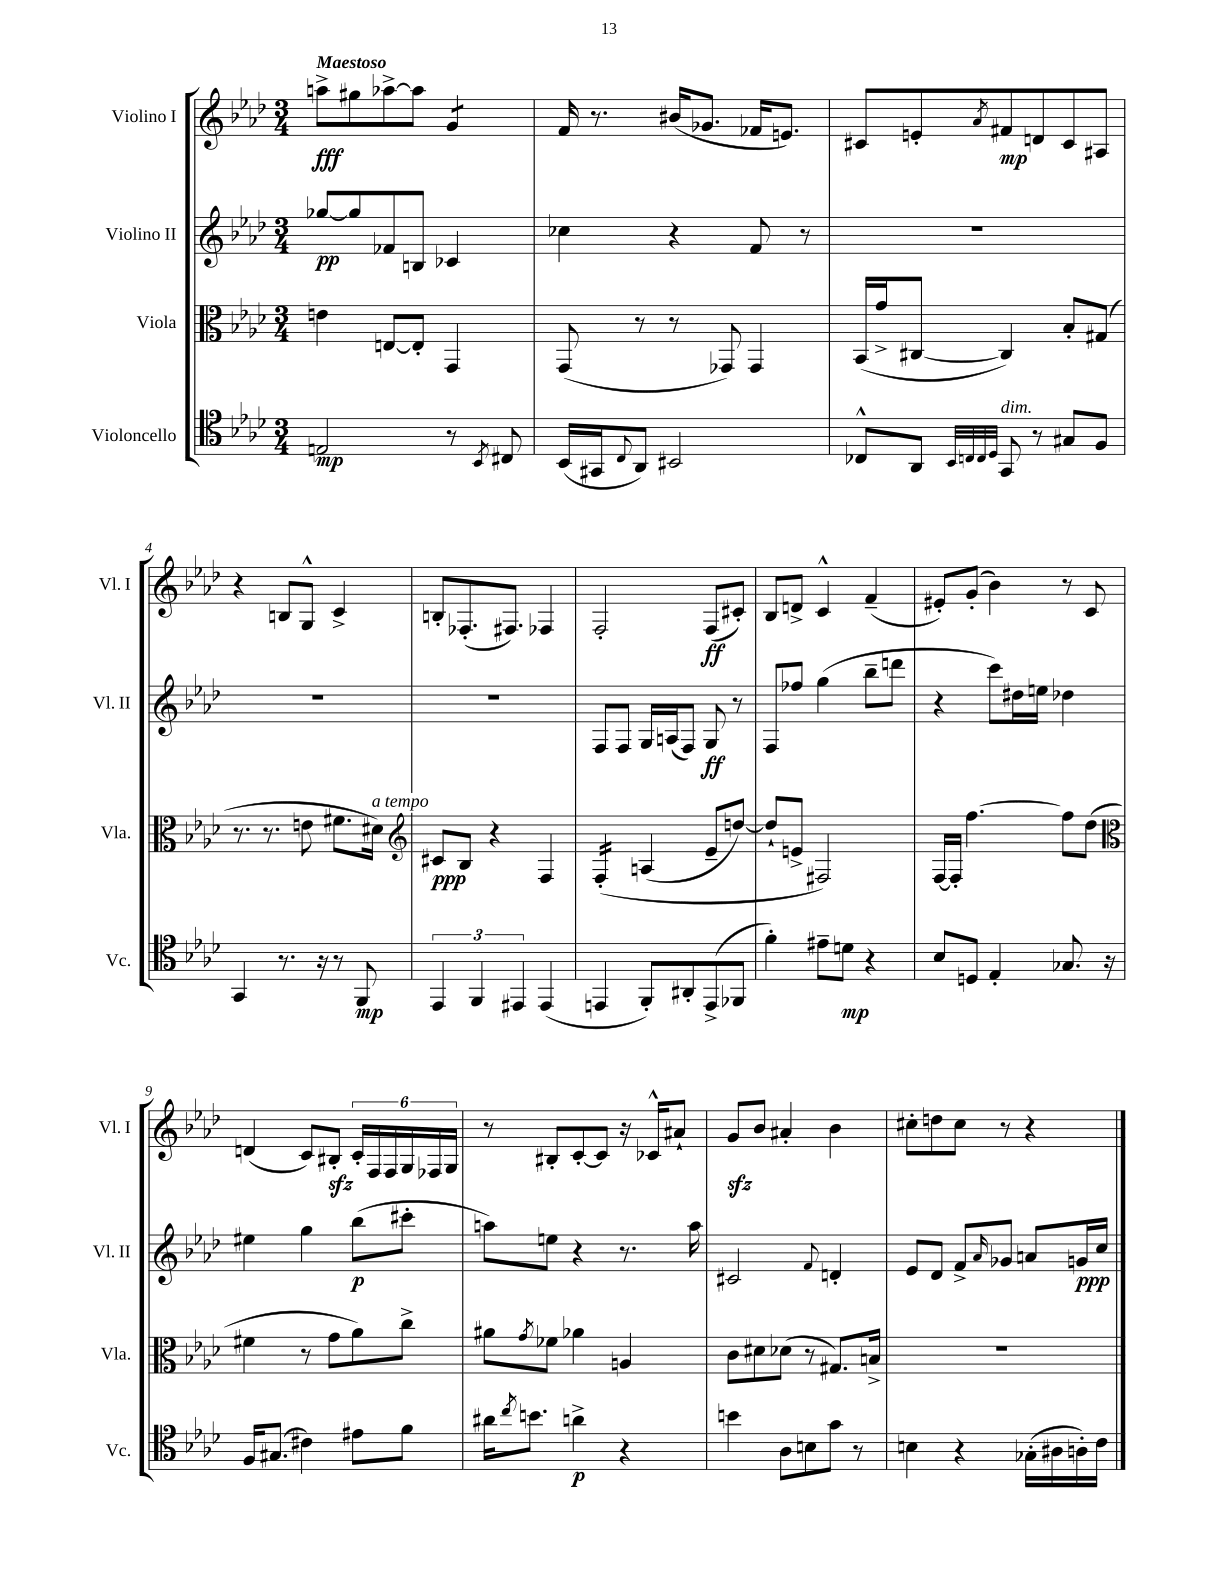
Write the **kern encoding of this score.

**kern	**kern	**kern	**kern
*staff4	*staff3	*staff2	*staff1
*clefC4	*clefC3	*clefG2	*clefG2
*k[b-e-a-d-]	*k[b-e-a-d-]	*k[b-e-a-d-]	*k[b-e-a-d-]
*M3/4	*M3/4	*M3/4	*M3/4
2E/	4e\	[8gg-/L	8aa^\L
.	.	8gg-/]	8gg#\
.	[8E/L	8f-/	[8aa-^\
.	8E'/]J	8B/J	8aa-\]J
8r	4GG/	4c-/	4g/
8qBB-/	.	.	.
8C#/	.	.	.
=	=	=	=
(16BB-/LL	(8GG/	4cc-\	16f/
16GG#/J	.	.	8.r
8qqC/	.	.	.
8AA-/J)	8r	.	.
2BB#/	8r	4r	(16b#/LK
.	.	.	8.g-/J
.	8GG-/)	.	.
.	4GG-/	8f/	16f-/LK
.	.	.	8.e/J)
.	.	8r	.
=	=	=	=
8C-^^/L	(16BB-/LL	2.r	8c#/L
.	16g^/J	.	.
8AA-/J	[8C#/J	.	8e'/
32qqBB-/LLL	.	.	.
32qqC/	.	.	.
32qqC/	.	.	.
32qqD-/JJJ	.	.	8qa-/
8GG/	4C#/])	.	8f#/
8r	.	.	8d/
8G#/L	8B-'/L	.	8c#/
8F/J	(8G#/J	.	8A#/J
=	=	=	=
4GG/	8.r	2.r	4r
.	8.r	.	.
8.r	.	.	8B/L
.	8e\	.	8G^^/J
16r	.	.	.
8r	8.f#\L	.	4c^/
8FF/	.	.	.
.	16d#\Jk)	.	.
=	=	=	=
*	*clefG2	*	*
6EE-/	8c#/L	2.r	8B'/L
.	8B-/J	.	(8.F-'/
6FF/	.	.	.
.	4r	.	.
.	.	.	8.F#/J)
6EE#/	.	.	.
(4EE#/	4F/	.	4F-/
=	=	=	=
4EE/	&(4F'/	8F/L	2F'/
.	.	8F/J	.
8FF'/L)	(4A/	16G/LL	.
.	.	(16A/J	.
8AA#'/	.	8F/J)	.
(8EE^/	8e-~/L	8G/	(8F/L
8FF-/J	[8dd/J)	8r	8c#'/J)
=	=	=	=
4f'\)	8dd`/]L	8F/L	8B-/L
.	8e^/J	8ff-/J	8d^/J
8e#~\L	2F#/&)	(4gg\	4c^^/
8d\J	.	.	.
4r	.	8bb-~\L	(4f~/
.	.	8ddd\J	.
=	=	=	=
8B-/L	[16F/LL	4r	8e#'/L)
.	16F'/]JJ	.	.
8D/J	[4.ff\	.	(8g'/J
4E-'/	.	8ccc\L)	4b-\)
.	.	16dd#\L	.
.	.	16ee\JJ	.
8.G-/	8ff\]L	4dd-\	8r
.	(8dd-\J	.	8c/
16r	.	.	.
=	=	=	=
*	*clefC3	*	*
16F/LK	4f#\	4ee#\	(4d/
(8.G#/J	.	.	.
4c#\)	8r	4gg\	8c/L)
.	8g\L	.	8B#'/J
8e#\L	8a-\)	(8bb-\L	24c'/LL
.	.	.	24F/
.	.	.	24F/
8f\J	8cc^\J	8ccc#'\J	24G/
.	.	.	24F-/
.	.	.	24G/JJ
=	=	=	=
16a#\LK	8a#\L	8aa\L)	8r
8qcc/	.	.	.
8.b\J	.	.	.
.	8qg/	.	.
.	8f-\J	8ee\J	8B#'/L
4a^\	4a-\	4r	[8c'/
.	.	.	8c/]J
4r	4A/	8.r	16r
.	.	.	16c-^^/LK
.	.	.	8a#`/J
.	.	16aa\	.
=	=	=	=
4b\	8c\L	2c#/	8g/L
.	8d#\	.	8b-/J
8A-\L	(8d-\J	.	4a#'/
8B\	8r	.	.
.	.	8qqf/	.
8g\J	8.G#/L)	4d'/	4b-\
8r	.	.	.
.	16B^/Jk	.	.
=	=	=	=
4B\	2.r	8e-/L	8cc#'\L
.	.	8d-/J	8dd\
4r	.	8f^/L	8cc#\J
.	.	16qqa-/	.
.	.	8g-/J	8r
(16G-'\LL	.	8a/L	4r
16A#\	.	.	.
16A'\)	.	16g/L	.
16c\JJ	.	16cc/JJ	.
==	==	==	==
*-	*-	*-	*-
